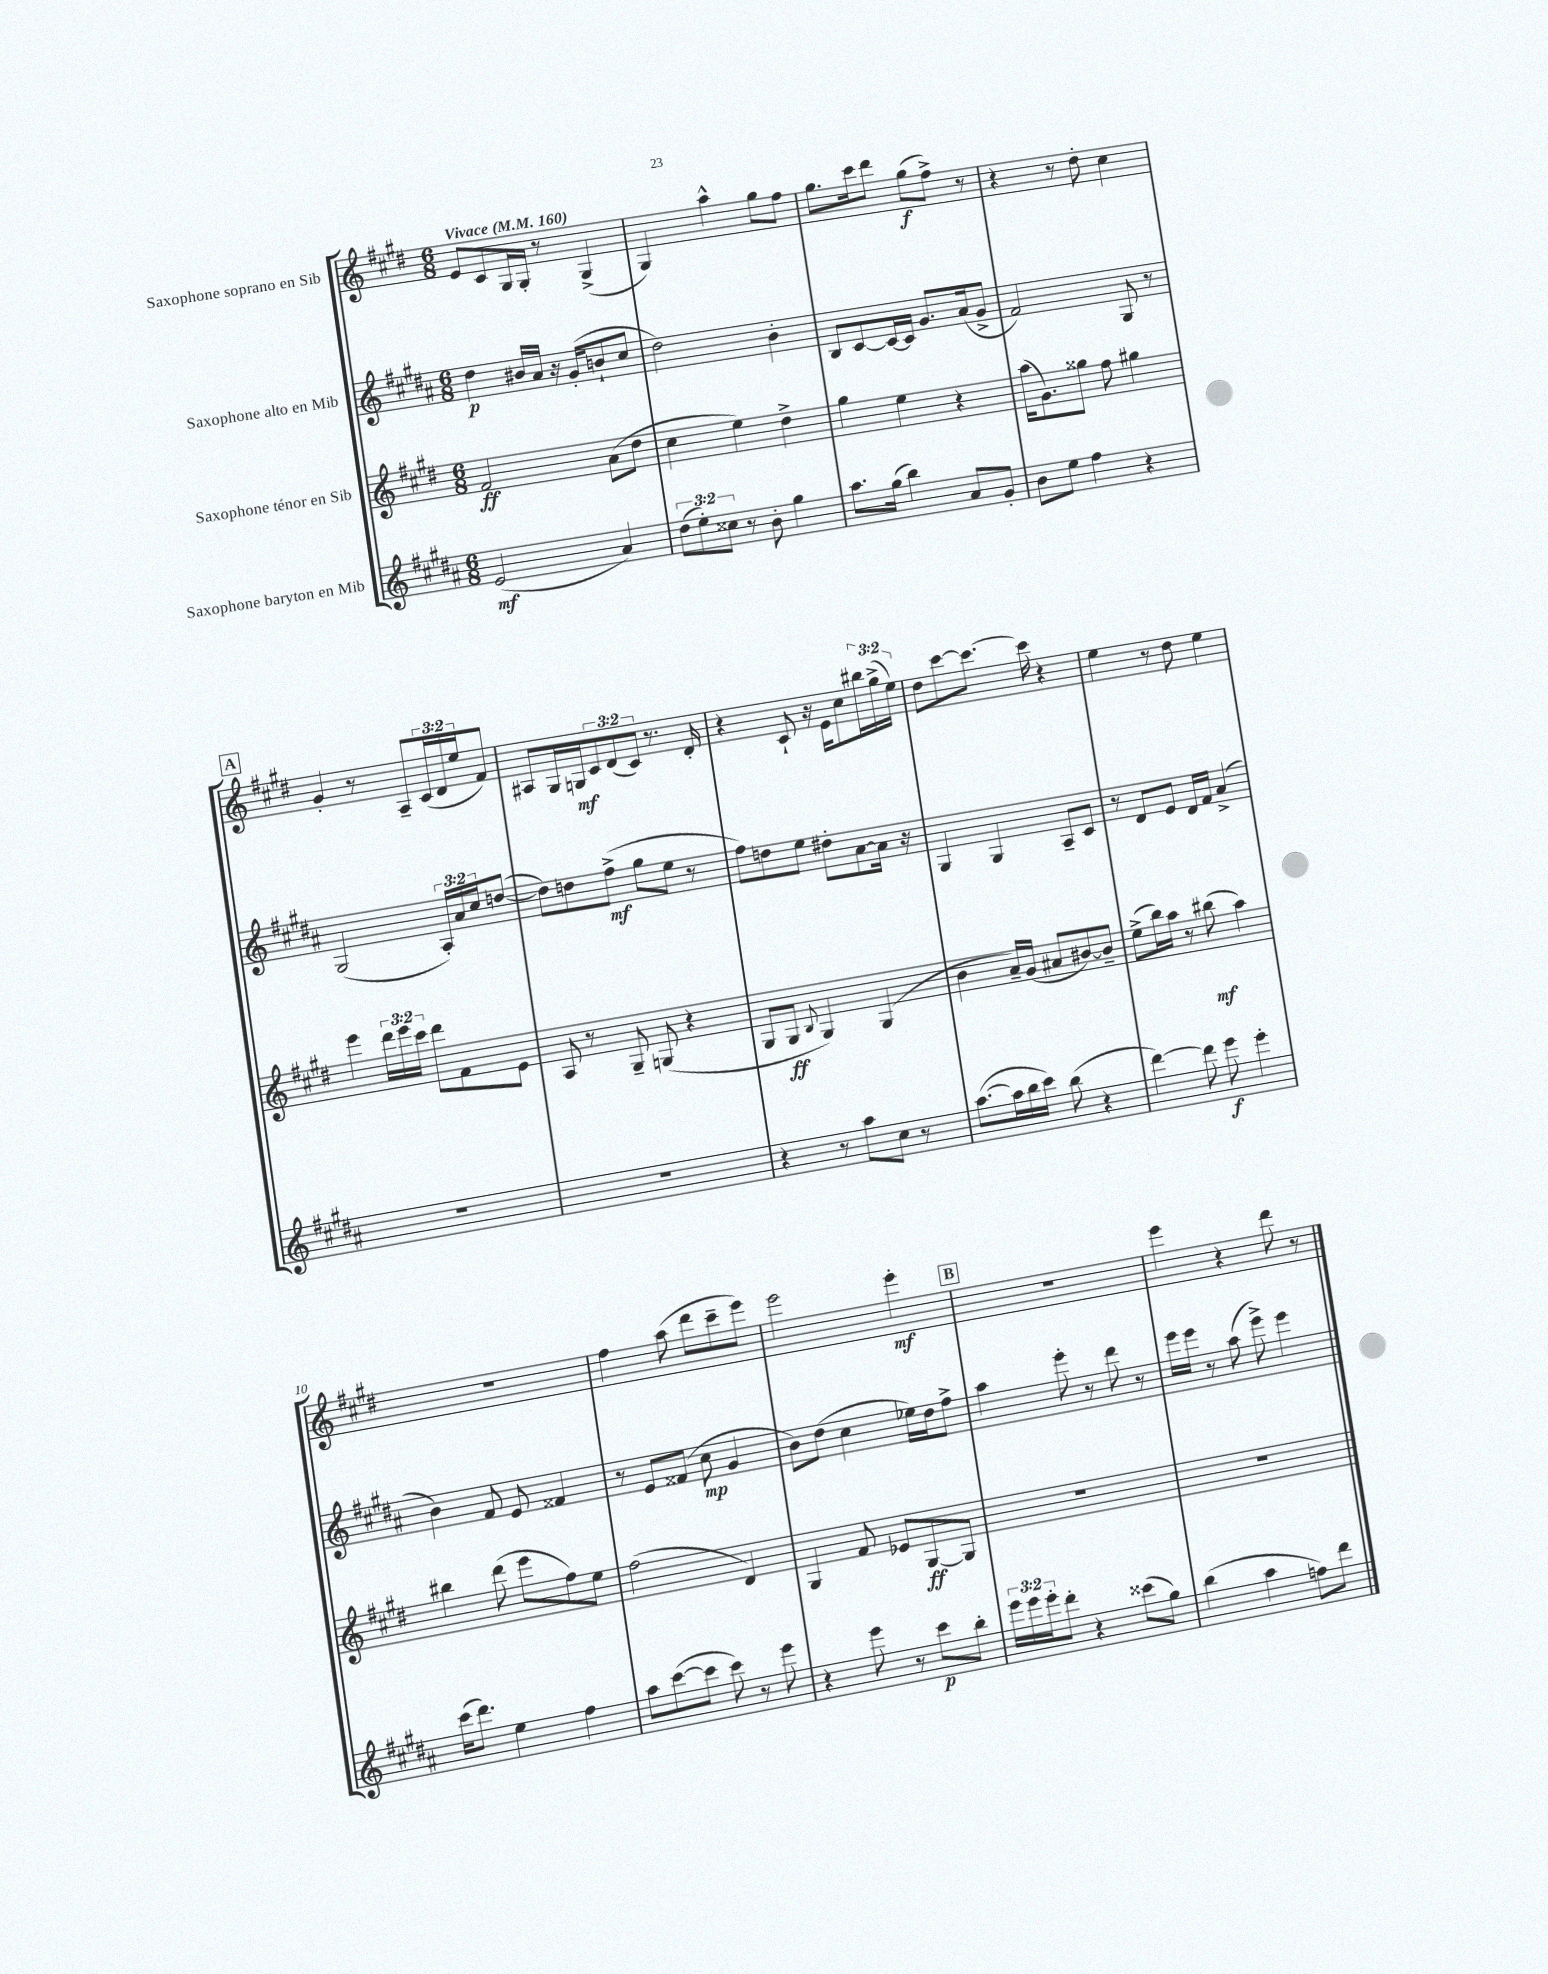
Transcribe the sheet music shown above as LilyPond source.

<<
\new StaffGroup <<
\new Staff = "s0" \with { instrumentName = "Saxophone soprano en Sib" } {
    \clef treble \key e \major \numericTimeSignature \time 6/8 \override Staff.TupletNumber.text = #tuplet-number::calc-fraction-text \tempo "Vivace" 4 = 160
    e'8 cis'8 gis16 gis16-. r8 gis4->( |
    gis4) a''4-^ gis''8 fis''8 |
    gis''8. cis'''16 dis'''8 gis''8\f( fis''8->) r8 |
    r4 r8 dis''8-. cis''4 |
    \mark \markup { \box "A" } gis'4-. r8 a8-- \tuplet 3/2 { cis'16( dis'16 e''16 } fis'8) |
    ais8 gis16 g16\mf \tuplet 3/2 { cis'8 dis'8( cis'8) } r8. dis'16-. |
    r4 cis'8-! r16 e'16 cis''8 \tuplet 3/2 { bis''16 gis''16->( e''16) } |
    dis''8 cis'''8~ cis'''8.~ cis'''16 r4 |
    e''4 r8 dis''8 e''4 |
    R2. |
    fis''4 a''8( dis'''8 cis'''8-- e'''8) |
    e'''2 e'''4-.\mf |
    \mark \markup { \box "B" } R2. |
    e'''4 r4 dis'''8 r8 \bar "|." |
}
\new Staff = "s1" \with { instrumentName = "Saxophone alto en Mib" } {
    \clef treble \key b \major \numericTimeSignature \time 6/8 \override Staff.TupletNumber.text = #tuplet-number::calc-fraction-text
    dis''4\p bis'16 ais'16 r16 gis'16-.( b'8-! cis''8 |
    dis''2) b'4-. |
    b8 cis'8~ cis'16~ cis'16 gis'8. ais'16( gis'8-> |
    fis'2) gis8 r8 |
    \mark \markup { \box "A" } gis2( \tuplet 3/2 { ais16-.) ais'16 cis''16 } d''8~( |
    d''8) d''8 fis''8->\mf( gis''8 e''8 r8 |
    fis''8) d''8 e''8 dis''8-. ais'8~ ais'16 r16 |
    gis4 gis4 ais8-- cis'8 |
    r8 dis'8 e'8 dis'16 fis'16 ais'4->( |
    b'4) fis'8 e'8 fisis'4 |
    r8 e'8 fisis'8( cis''8\mp gis'4 |
    b'8) dis''8( cis''4 ees''16) dis''16 fis''8-> |
    \mark \markup { \box "B" } ais''4 e'''8-. r8 dis'''8 r8 |
    e'''16 e'''16 r8 ais''8( e'''8->) e'''4 \bar "|." |
}
\new Staff = "s2" \with { instrumentName = "Saxophone ténor en Sib" } {
    \clef treble \key e \major \numericTimeSignature \time 6/8 \override Staff.TupletNumber.text = #tuplet-number::calc-fraction-text
    fis'2\ff a'8( dis''8 |
    cis''4 e''4) dis''4-> |
    gis''4 e''4 r4 |
    a''16( gis'8.) gisis''8 fis''8 gis''4 |
    \mark \markup { \box "A" } e'''4 \tuplet 3/2 { dis'''16 e'''16 cis'''16 } dis'''8 fis'8 e'8 |
    a8 r8 gis8-- g8( r4 |
    gis8 gis8\ff \appoggiatura { b8 } gis4) gis4( |
    b'4 a'16--) gis'16( ais'8 bis'8~) bis'8-- |
    e''8->( b''16) a''16 r8 bis''8\mf( a''4) |
    bis''4 dis'''8( e'''8 fis''8) e''8 |
    fis''2( dis'4) |
    gis4 fis'8 ees'8 gis8~\ff gis8 |
    \mark \markup { \box "B" } R2. |
    R2. \bar "|." |
}
\new Staff = "s3" \with { instrumentName = "Saxophone baryton en Mib" } {
    \clef treble \key b \major \numericTimeSignature \time 6/8 \override Staff.TupletNumber.text = #tuplet-number::calc-fraction-text
    e'2\mf( ais'4) |
    \tuplet 3/2 { dis''8( e''8-.) cisis''8 } r8 b'8-. gis''4 |
    ais''8. gis''16( b''4) ais'8 gis'8-. |
    b'8 e''8 fis''4 r4 |
    \mark \markup { \box "A" } R2. |
    R2. |
    r4 r8 ais''8 cis''8 r8 |
    ais''8.~( ais''16 b''16 cis'''16) b''8( r4 |
    dis'''4~) dis'''8 e'''8\f e'''4-. |
    cis'''16( dis'''8.) e''4 fis''4 |
    ais''8 cis'''8~( cis'''8 cis'''8) r8 e'''8 |
    r4 e'''8 r8 cis'''8\p b''8-. |
    \mark \markup { \box "B" } \tuplet 3/2 { e'''16 e'''16 e'''16-. } dis'''8-. r4 cisis'''8( gis''8) |
    b''4( ais''4 f''8) dis'''8 \bar "|." |
}
>>
>>
